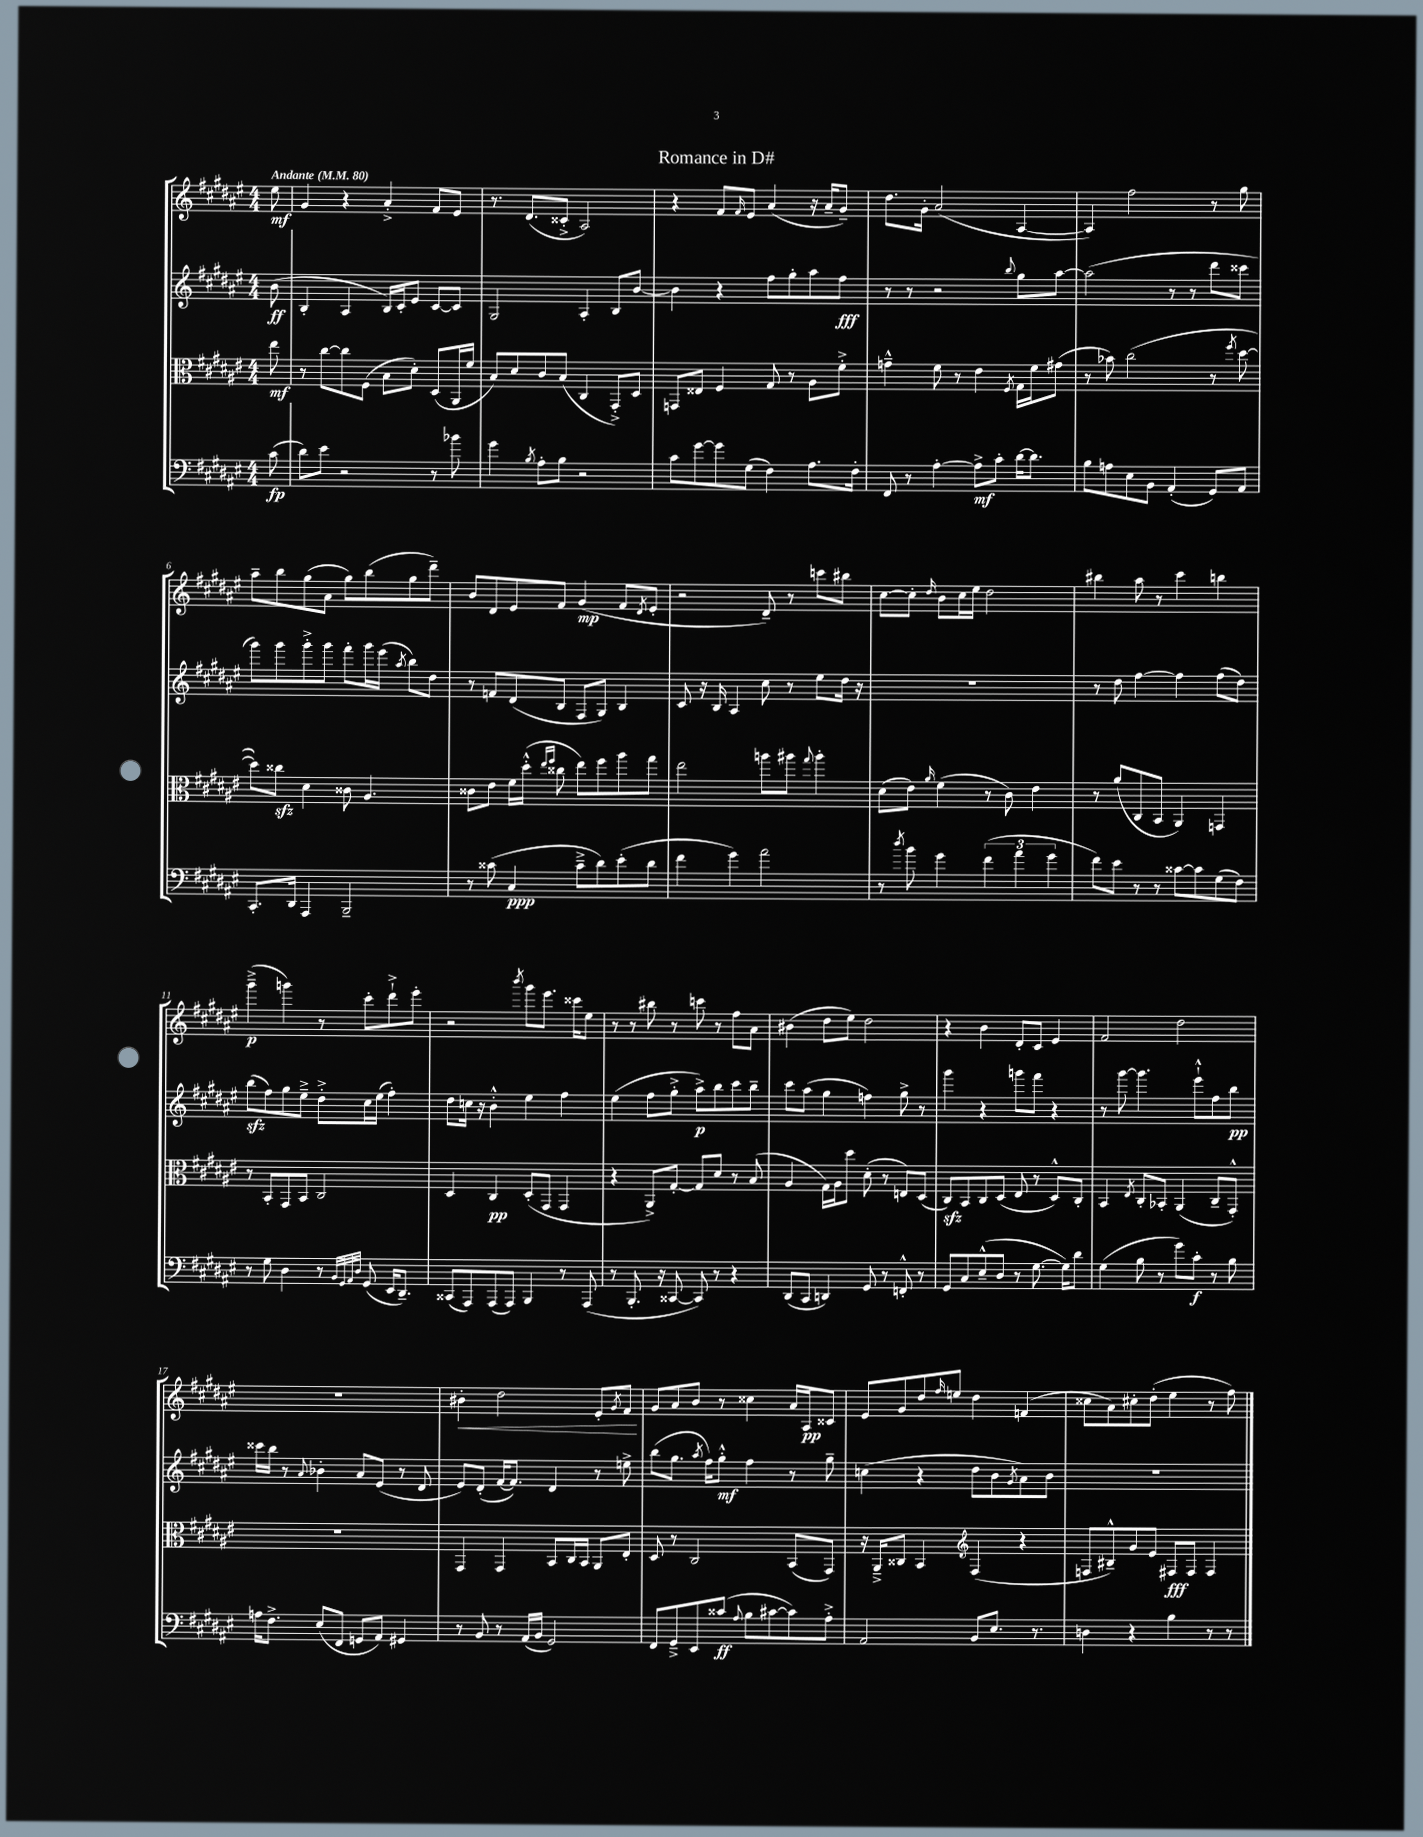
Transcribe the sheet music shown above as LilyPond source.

\header { title = "Romance in D#" }
<<
\new StaffGroup <<
\new Staff = "s0" {
    \clef treble \key fis \major \numericTimeSignature \time 4/4 \partial 8 \tempo "Andante" 4 = 80
    eis''8\mf |
    gis'4 r4 ais'4-.-> fis'8 eis'8 |
    r8. dis'8.( cisis'8-.-> ais2) |
    r4 fis'8 \grace { fis'16 } eis'8 ais'4( r16 ais'16-- gis'8--) |
    dis''8. gis'16-. ais'2( ais4~ |
    ais4) fis''2 r8 gis''8 |
    ais''8-- b''8 gis''8( ais'8 gis''8) b''8( gis''8 dis'''8--) |
    b'8 dis'8 eis'8 fis'8 gis'4\mp( fis'8 \acciaccatura { dis'8 } eis'8-. |
    r2 dis'8--) r8 c'''8 bis''8 |
    cis''8~ cis''8-. \grace { dis''16 } b'8 cis''16 eis''16 dis''2 |
    bis''4 ais''8 r8 cis'''4 b''4 |
    gis'''4--->\p( g'''4) r8 cis'''8-. dis'''8-!-> eis'''8-. |
    r2 \acciaccatura { b'''8 } gis'''8 eis'''8. cisis'''16 eis''8 |
    r8 r8 bis''8 r8 c'''8 r8 fis''8 ais'8 |
    bis'4( dis''8 eis''8) dis''2 |
    r4 b'4 dis'8-. cis'8 eis'4 |
    fis'2 dis''2 |
    R1 |
    bis'4-.\< dis''2 eis'8-. \acciaccatura { gis'8 } fis'8\! |
    gis'8 ais'8 b'8 r8 cisis''4 ais'16 ais16\pp cisis'8 |
    eis'8 gis'8 dis''8 \grace { fis''16 } e''8 dis''4 f'4( |
    cisis''8 ais'8) cis''8-. dis''8-.( eis''4 r8 fis''8) \bar "|." |
}
\new Staff = "s1" {
    \clef treble \key fis \major \numericTimeSignature \time 4/4 \partial 8
    b'8\ff( |
    b4-. ais4 b16) cis'16-. eis'8 cis'8~ cis'8 |
    gis2 ais4-. b8 b'8~ |
    b'4 r4 fis''8 gis''8-. ais''8 fis''8\fff |
    r8 r8 r2 \appoggiatura { b''8 } gis''8 ais''8~ |
    ais''2( r8 r8 dis'''8 cisis'''8 |
    gis'''8) gis'''8 gis'''8-.-> gis'''8 fis'''8-. gis'''16 eis'''16( \acciaccatura { ais''8 } b''8) dis''8 |
    r8 f'8 dis'8( b8 fis8 gis8) b4 |
    cis'8 r16 b16 ais4 cis''8 r8 eis''8 dis''16 r16 |
    R1 |
    r8 dis''8 fis''4~ fis''4 fis''8( dis''8) |
    b''8\sfz( fis''8) gis''8 eis''8---> dis''8-.-> cis''16 eis''16( fis''4-.) |
    dis''8 c''16 r16 b'4-.-^ eis''4 fis''4 |
    eis''4( fis''8 gis''8-.-> ais''8->\p) b''8 cis'''8 b''8-- |
    cis'''8 ais''8( gis''4 f''4) gis''8-> r8 |
    gis'''4 r4 g'''8 fis'''8 r4 |
    r8 gis'''8~ gis'''4. eis'''8-!-^ fis''8 b''8\pp |
    cisis'''16 b''16 r8 \appoggiatura { ais'8 } bes'4-. ais'8 eis'8( r8 dis'8 |
    eis'8) dis'8-.( fis'16~ fis'8.) dis'4 r8 e''8-> |
    b''8( gis''8. \acciaccatura { ais''8 } fis''16) gis''8-.-^\mf fis''4 r8 gis''8-- |
    c''4( r4 dis''8 b'8 \acciaccatura { gis'8 } ais'8) b'8 |
    R1 \bar "|." |
}
\new Staff = "s2" {
    \clef alto \key fis \major \numericTimeSignature \time 4/4 \partial 8
    eis''8\mf |
    r8 cis''8~ cis''8 fis8( b8 dis'8-.) dis8( ais,16 fis'16 |
    b8) dis'8 cis'8 b8( cis4 gis,8-.->) dis8 |
    g,8 eisis8 fis4 gis8 r8 ais8 fis'8-.-> |
    g'4---^ fis'8 r8 eis'4 \acciaccatura { fis8 } gis16 fis'16 gis'8( |
    r8 bes'8) cis''2( r8 \acciaccatura { fis''8 } dis''8~ |
    dis''8) cisis''8\sfz dis'4 cisis'8 ais4. |
    cisis'8 eis'8 fis'16 dis''16-.-^( \grace { eis''16 fis''16 } cisis''8 eis''8) fis''8 ais''8 gis''8 |
    eis''2 a''8 ais''8 \appoggiatura { gis''8 } ais''4-. |
    dis'8( eis'8) \grace { ais'16 } fis'4( r8 cis'8) eis'4 |
    r8 ais'8( cis8 b,8 ais,4) g,4 |
    r8 b,8-. gis,8 b,8 cis2 |
    dis4 cis4\pp dis8-.( gis,8 gis,4 |
    r4 ais,8->) gis8~-. gis8 dis'8 r8 b8( |
    ais4 gis16) ais16 dis''8 dis'8-.( r8 e8) dis8( |
    cis8\sfz) b,8 cis8 dis8( eis8 r8 dis8-^) cis8-. |
    b,4 \acciaccatura { eis8 } cis8-. bes,8-. ais,4( cis8-- gis,8-.-^) |
    R1 |
    gis,4 gis,4 b,8 cis16 b,16 ais,8 eis8-. |
    dis8 r8 cis2 b,8( gis,8) |
    r16 ais,16---> cisis8 b,4 \clef treble fis4( r4 |
    f8 bis8---^) gis'8 eis'8 fis8\fff fis8 fis4 \bar "|." |
}
\new Staff = "s3" {
    \clef bass \key fis \major \numericTimeSignature \time 4/4 \partial 8
    cis'8\fp( |
    dis'8) eis'8 r2 r8 bes'8 |
    gis'4 \acciaccatura { b8 } ais8-. b8 r2 |
    cis'8 gis'8~ gis'8 gis8( fis4) ais8. fis16-. |
    fis,8 r8 ais4~-. ais8->\mf cis'8-. dis'16~ dis'8. |
    b8 a8 eis8 b,8 ais,4-.( gis,8) ais,8 |
    cis,8.-. dis,16 ais,,4 b,,2-- |
    r8 cisis'8( cis4\ppp cisis'8---> dis'8) eis'8-.( dis'8 |
    fis'4 gis'4) ais'2 |
    r8 \acciaccatura { dis''8 } b'8 gis'4 \tuplet 3/2 { fis'4( ais'4 gis'4 } |
    fis'8) eis'8 r8 r8 cisis'8~ cisis'8 gis8( fis8) |
    r8 gis8 dis4 r8 \grace { b,32 gis,32 ais,32 dis32 } gis,8( eis,16 dis,8.--) |
    cisis,8( ais,,8) ais,,8( ais,,8) b,,4 r8 ais,,8( |
    r8 b,,8.-. r16 cisis,8~ cisis,8) r8 r4 |
    dis,8( cis,8 d,4) gis,8 r8 f,8-.-^ r8 |
    gis,8 cis8 eis8---^( dis8 r8 gis8.~ gis16) dis'8 |
    gis4( b8 r8 gis'8) cis'8-.\f r8 b8 |
    a16 fis8.-> eis8( fis,8 g,8 ais,8) gis,4 |
    r8 b,8 r8 ais,16( b,16 gis,2) |
    fis,8 gis,8---> eis,8 cisis'8\ff( \appoggiatura { ais8 } b8 cis'8~ cis'8) ais8-.-> |
    ais,2 b,8 eis8. r8. |
    d4 r4 b4 r8 r8 \bar "|." |
}
>>
>>
